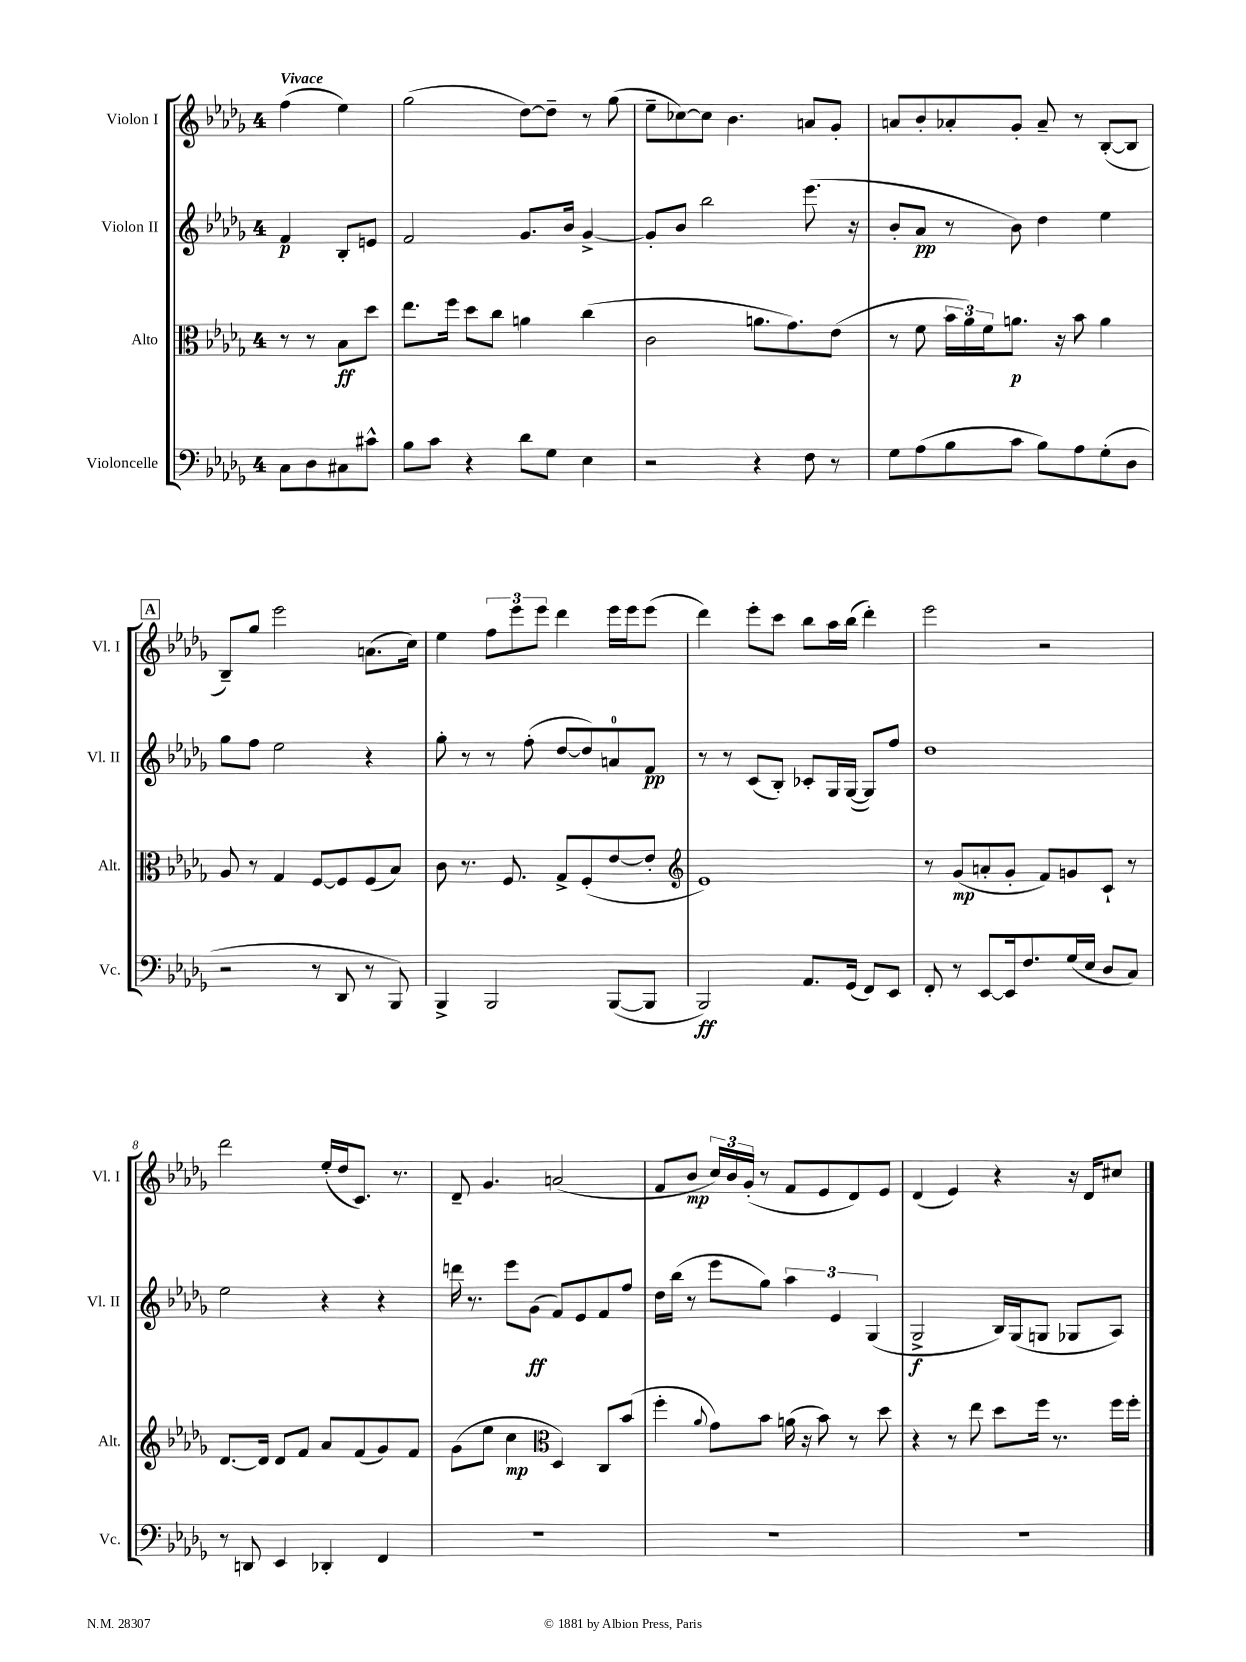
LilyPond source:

<<
\new StaffGroup <<
\new Staff = "s0" \with { instrumentName = "Violon I" shortInstrumentName = "Vl. I" } {
    \clef treble \key des \major \once \override Staff.TimeSignature.style = #'single-digit \time 4/4 \partial 2 \tempo "Vivace"
    f''4( ees''4) |
    ges''2( des''8~) des''8-- r8 ges''8( |
    ees''8-- ces''8~) ces''8 bes'4. a'8 ges'8-. |
    a'8 bes'8-. aes'8-. ges'8-. aes'8-- r8 bes8~-.( bes8 |
    \mark \markup { \box "A" } bes8--) ges''8 ees'''2 a'8.( c''16) |
    ees''4 \tuplet 3/2 { f''8 ees'''8 ees'''8 } des'''4 ees'''16 ees'''16 ees'''8( |
    des'''4) ees'''8-. c'''8 bes''8 aes''16 bes''16( des'''4-.) |
    ees'''2 r2 |
    des'''2 ees''16-.( des''16 c'8.) r8. |
    des'8-- ges'4. a'2( |
    f'8 bes'8\mp \tuplet 3/2 { c''16) bes'16 ges'16-.( } r8 f'8 ees'8 des'8) ees'8 |
    des'4( ees'4) r4 r16 des'16 cis''8 \bar "|." |
}
\new Staff = "s1" \with { instrumentName = "Violon II" shortInstrumentName = "Vl. II" } {
    \clef treble \key des \major \once \override Staff.TimeSignature.style = #'single-digit \time 4/4 \partial 2
    f'4\p bes8-. e'8 |
    f'2 ges'8. bes'16 ges'4~-> |
    ges'8-. bes'8 bes''2 ees'''8.( r16 |
    bes'8-. aes'8\pp r8 bes'8) des''4 ees''4 |
    \mark \markup { \box "A" } ges''8 f''8 ees''2 r4 |
    ges''8-. r8 r8 f''8-.( des''8~ des''8) a'8-0 f'8\pp |
    r8 r8 c'8( bes8-.) ces'8-. ges16 ges16~( ges8) f''8 |
    des''1 |
    ees''2 r4 r4 |
    d'''16 r8. ees'''8 ges'8\ff( f'8) ees'8 f'8 f''8 |
    des''16 bes''16( r8 ees'''8 ges''8) \tuplet 3/2 { aes''4 ees'4 ges4( } |
    ges2->\f bes16) ges16( g8 ges8 aes8) \bar "|." |
}
\new Staff = "s2" \with { instrumentName = "Alto" shortInstrumentName = "Alt." } {
    \clef alto \key des \major \once \override Staff.TimeSignature.style = #'single-digit \time 4/4 \partial 2
    r8 r8 bes8\ff des''8 |
    ees''8. f''16 des''8 c''8 a'4 c''4( |
    c'2 a'8. ges'8.) ees'8( |
    r8 f'8 \tuplet 3/2 { bes'16 aes'16) f'16 } a'8.\p r16 bes'8 a'4 |
    \mark \markup { \box "A" } aes8 r8 ges4 f8~ f8 f8( bes8) |
    c'8 r8. f8. ges8-> f8-.( ees'8~ ees'8-. |
    \clef treble ees'1) |
    r8 ges'8\mp( a'8-. ges'8-. f'8) g'8 c'8-! r8 |
    des'8.~ des'16 des'8 f'8 aes'8 f'8( ges'8) f'8 |
    ges'8( ees''8 c''4\mp \clef alto des4) c8 bes'8( |
    f''4-. \appoggiatura { aes'8 } ges'8) bes'8 a'16( r16 bes'8) r8 des''8 |
    r4 r8 ees''8 des''8 f''16 r8. f''16 f''16-. \bar "|." |
}
\new Staff = "s3" \with { instrumentName = "Violoncelle" shortInstrumentName = "Vc." } {
    \clef bass \key des \major \once \override Staff.TimeSignature.style = #'single-digit \time 4/4 \partial 2
    c8 des8 cis8 cis'8-^ |
    bes8 c'8 r4 des'8 ges8 ees4 |
    r2 r4 f8 r8 |
    ges8 aes8( bes8 c'8 bes8) aes8 ges8-.( des8 |
    \mark \markup { \box "A" } r2 r8 des,8 r8 bes,,8) |
    bes,,4-> bes,,2 bes,,8~( bes,,8 |
    bes,,2\ff) aes,8. ges,16( f,8) ees,8 |
    f,8-. r8 ees,8~ ees,16 f8. ges16( ees16 des8 c8) |
    r8 d,8 ees,4 des,4-. f,4 |
    R1 |
    R1 |
    R1 \bar "|." |
}
>>
>>
